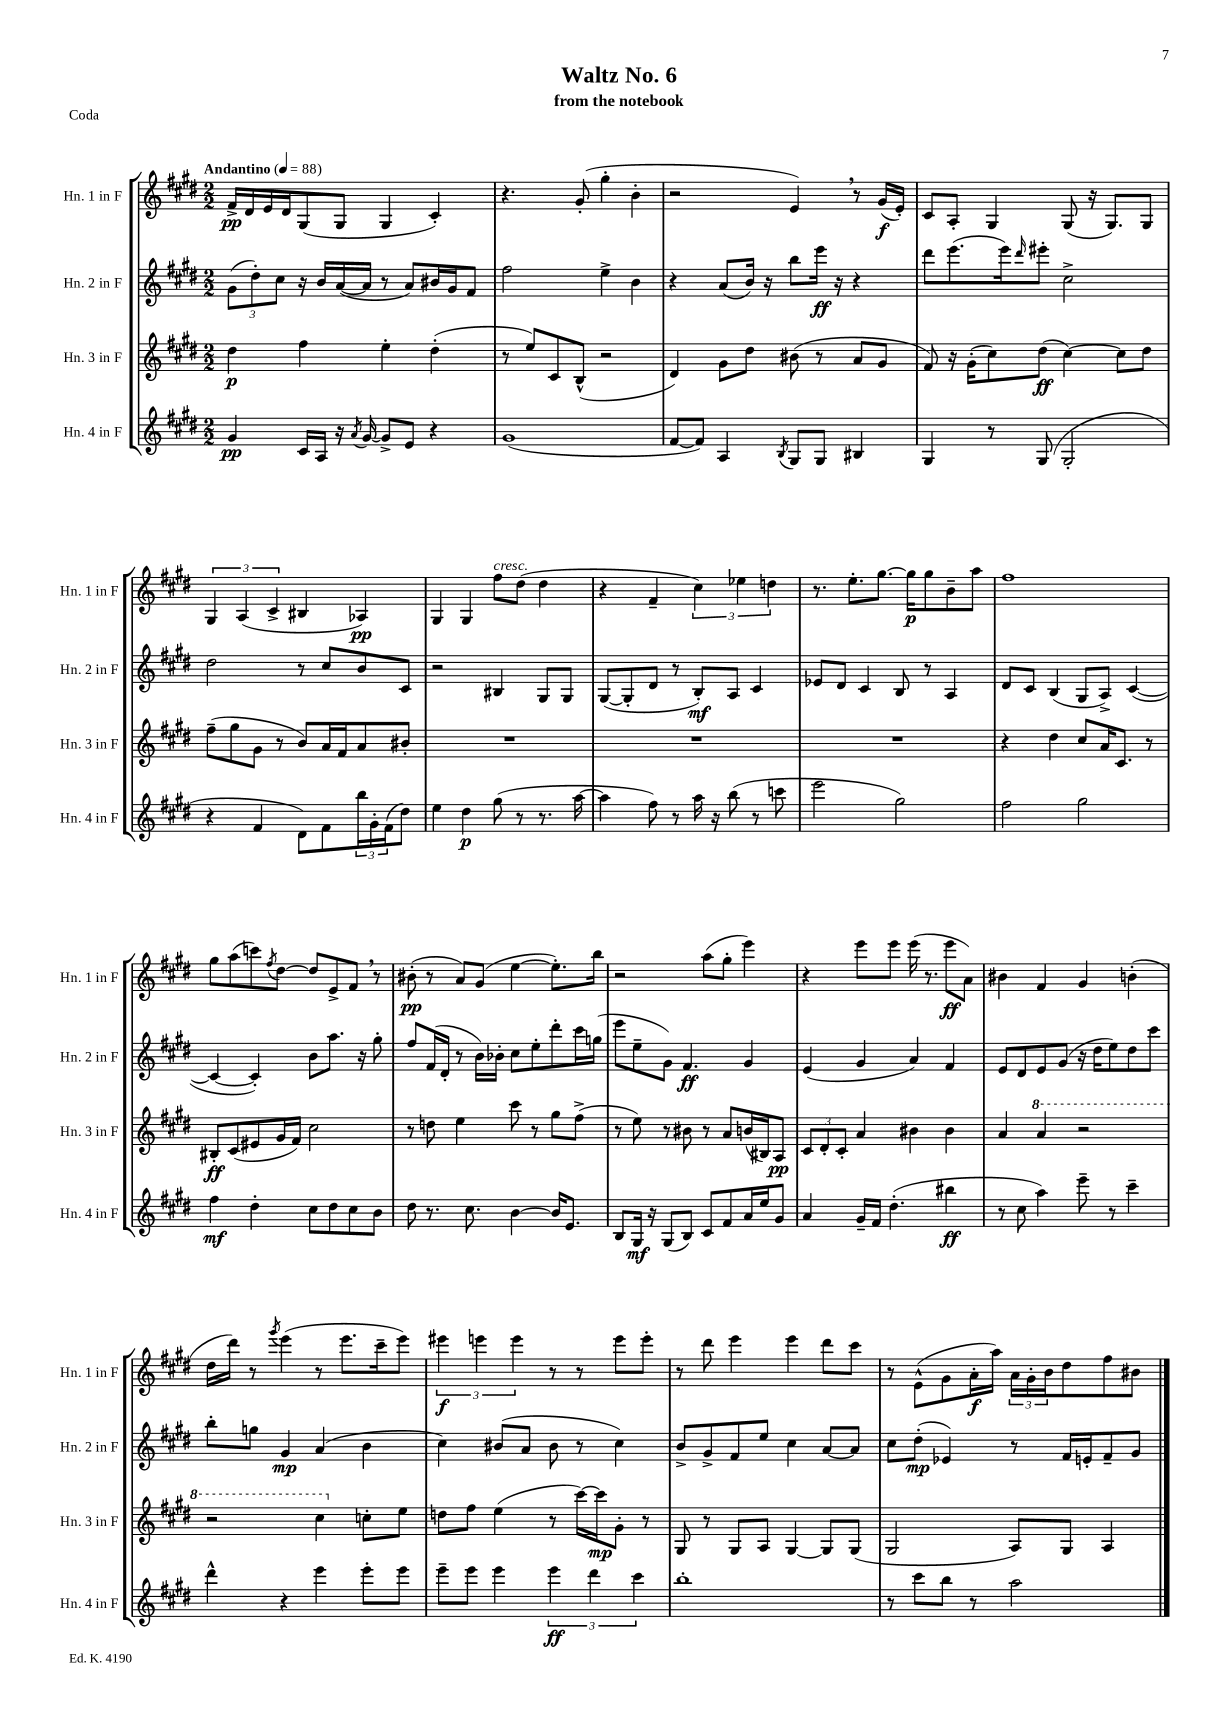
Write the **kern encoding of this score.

**kern	**dynam	**kern	**dynam	**kern	**dynam	**kern	**dynam
*part4	*part4	*part3	*part3	*part2	*part2	*part1	*part1
*staff4	*staff4	*staff3	*staff3	*staff2	*staff2	*staff1	*staff1
*I"Hn. 4 in F	*	*I"Hn. 3 in F	*	*I"Hn. 2 in F	*	*I"Hn. 1 in F	*
*I'Hn. 4 in F	*	*I'Hn. 3 in F	*	*I'Hn. 2 in F	*	*I'Hn. 1 in F	*
*clefG2	*	*clefG2	*	*clefG2	*	*clefG2	*
*k[f#c#g#d#]	*	*k[f#c#g#d#]	*	*k[f#c#g#d#]	*	*k[f#c#g#d#]	*
*M2/2	*	*M2/2	*	*M2/2	*	*M2/2	*
*MM88	*	*MM88	*	*MM88	*	*MM88	*
=1	=1	=1	=1	=1	=1	=1	=1
!	!	!	!	!	!	!LO:TX:a:B:t=Andantino	!
4g#/	pp	4dd#\	p	(12g#\L	.	16f#^/LL	pp
.	.	.	.	.	.	16d#/	.
.	.	.	.	12dd#'\)	.	.	.
.	.	.	.	.	.	16e/	.
.	.	.	.	12cc#\J	.	.	.
.	.	.	.	.	.	16d#/J	.
16c#/LL	.	4ff#\	.	16r	.	(8G#/	.
16A/JJ	.	.	.	16b/LL	.	.	.
16r	.	.	.	([16a/	.	8G#/J	.
8qa/	.	.	.	.	.	.	.
[16g#/	.	.	.	16a/JJ]	.	.	.
8g#^/L]	.	4ee'\	.	8r	.	4G#/	.
8e/J	.	.	.	8a/L)	.	.	.
4r	.	(4dd#'\	.	16b#X/L	.	4c#'/)	.
.	.	.	.	16g#/J	.	.	.
.	.	.	.	8f#/J	.	.	.
=2	=2	=2	=2	=2	=2	=2	=2
(1g#	.	8r	.	2ff#\	.	4.r	.
.	.	8ee/L)	.	.	.	.	.
.	.	8c#/	.	.	.	.	.
.	.	(8B^^/J	.	.	.	(8g#'/	.
.	.	2r	.	4ee^\	.	4gg#'\	.
.	.	.	.	4b\	.	4b'\	.
=3	=3	=3	=3	=3	=3	=3	=3
[8f#/L	.	4d#/)	.	4r	.	2r	.
8f#/J])	.	.	.	.	.	.	.
4A/	.	8g#\L	.	(8a/L	.	.	.
.	.	8dd#\J	.	16b/Jk)	.	.	.
.	.	.	.	16r	.	.	.
8qB/	.	.	.	.	.	.	.
8G#/L	.	(8b#X\	.	8bb\L	.	4e,/)	.
8G#/J	.	8r	.	16eee\Jk	ff	.	.
.	.	.	.	16r	.	.	.
4B#X/	.	8a/L	.	4r	.	8r	.
.	.	8g#/J	.	.	.	(16g#/LL	f
.	.	.	.	.	.	16e'/JJ)	.
=4	=4	=4	=4	=4	=4	=4	=4
4G#/	.	8f#/)	.	8ddd#\L	.	8c#/L	.
.	.	16r	.	(8.eee\	.	8A'/J	.
.	.	(16g#'\KL	.	.	.	.	.
8r	.	8cc#\)	.	.	.	4G#/	.
.	.	.	.	16eee\k)	.	.	.
.	.	.	.	16qqddd#/	.	.	.
(8G#/	.	(8dd#\J	ff	8eee#X'\J	.	.	.
2G#'/	.	[4cc#\)	.	2cc#^\	.	(8G#/	.
.	.	.	.	.	.	16r	.
.	.	.	.	.	.	8.G#/L)	.
.	.	8cc#\L]	.	.	.	.	.
.	.	8dd#\J	.	.	.	8G#/J	.
!!LO:LB:g=z
=5	=5	=5	=5	=5	=5	=5	=5
4r	.	(8ff#~\L	.	2dd#\	.	6G#/	.
.	.	8gg#\	.	.	.	.	.
.	.	.	.	.	.	(6A/	.
4f#/	.	8g#\J	.	.	.	.	.
.	.	.	.	.	.	6c#^/	.
.	.	8r	.	.	.	.	.
8d#\L)	.	8b/L)	.	8r	.	4B#X/	.
8f#\	.	16a/L	.	8cc#/L	.	.	.
.	.	16f#/J	.	.	.	.	.
24bb\L	.	8a/	.	8b/	.	4A-X/)	pp
24g#'\	.	.	.	.	.	.	.
(24f#\J	.	.	.	.	.	.	.
8dd#\J)	.	8b#X'/J	.	8c#/J	.	.	.
=6	=6	=6	=6	=6	=6	=6	=6
4ee\	.	1r	.	2r	.	4G#/	.
4dd#\	p	.	.	.	.	4G#/	.
!	!	!	!	!	!	!LO:TX:a:i:t=cresc.	!
(8gg#\	.	.	.	4B#X/	.	8ff#\L	.
8r	.	.	.	.	.	(8dd#\J	.
8.r	.	.	.	8G#/L	.	4dd#\	.
.	.	.	.	8G#/J	.	.	.
[16aa\	.	.	.	.	.	.	.
=7	=7	=7	=7	=7	=7	=7	=7
4aa\]	.	1r	.	([8G#/L	.	4r	.
.	.	.	.	8G#'/]	.	.	.
8ff#\)	.	.	.	8d#/J	.	4f#~/	.
8r	.	.	.	8r	.	.	.
16aa\	.	.	.	8B'/L)	mf	6cc#\)	.
16r	.	.	.	.	.	.	.
(8bb\	.	.	.	8A/J	.	.	.
.	.	.	.	.	.	6ee-X\	.
8r	.	.	.	4c#/	.	.	.
.	.	.	.	.	.	6ddn\	.
8cccn\	.	.	.	.	.	.	.
=8	=8	=8	=8	=8	=8	=8	=8
2eee\	.	1r	.	8e-X/L	.	8.r	.
.	.	.	.	8d#/J	.	.	.
.	.	.	.	.	.	8.ee'\L	.
.	.	.	.	4c#/	.	.	.
.	.	.	.	.	.	[8.gg#\J	.
2gg#\)	.	.	.	8B/	.	.	.
.	.	.	.	.	.	16gg#\KL]	p
.	.	.	.	8r	.	8gg#\	.
.	.	.	.	4A/	.	8b~\	.
.	.	.	.	.	.	8aa\J	.
=9	=9	=9	=9	=9	=9	=9	=9
2ff#\	.	4r	.	8d#/L	.	1ff#	.
.	.	.	.	8c#/J	.	.	.
.	.	4dd#\	.	(4B/	.	.	.
2gg#\	.	8cc#/L	.	8G#/L	.	.	.
.	.	16a/K	.	8A^/J)	.	.	.
.	.	8.c#/J	.	.	.	.	.
.	.	.	.	([4c#/	.	.	.
.	.	8r	.	.	.	.	.
!!LO:LB:g=z
=10	=10	=10	=10	=10	=10	=10	=10
4ff#\	mf	8B#X'/L	ff	4c#/_	.	8gg#\L	.
.	.	(8c#/	.	.	.	(8aa\	.
4dd#'\	.	8e#X/	.	4c#'/])	.	8cccn\)	.
.	.	.	.	.	.	8qff#/	.
.	.	16g#/L	.	.	.	[8dd#\J	.
.	.	16f#/JJ)	.	.	.	.	.
8cc#\L	.	2cc#\	.	8b\L	.	8dd#/L]	.
8dd#\	.	.	.	8.aa\J	.	8e^/	.
8cc#\	.	.	.	.	.	8f#,/J	.
.	.	.	.	16r	.	.	.
8b\J	.	.	.	8gg#'\	.	8r	.
=11	=11	=11	=11	=11	=11	=11	=11
8dd#\	.	8r	.	8ff#/L	.	(8b#X'\	pp
8.r	.	8ddn\	.	(16f#/L	.	8r	.
.	.	.	.	16d#'/JJ	.	.	.
.	.	4ee\	.	8r	.	8a/L)	.
8.cc#\	.	.	.	.	.	.	.
.	.	.	.	16b\LL)	.	(8g#/J	.
.	.	.	.	16b-X'\JJ	.	.	.
[4b\	.	8ccc#\	.	8cc#\L	.	[4ee\	.
.	.	8r	.	8ee'\	.	.	.
16b/KL]	.	8gg#\L	.	8ddd#'\	.	8.ee'\L])	.
8.e/J	.	.	.	.	.	.	.
.	.	(8ff#^\J	.	16ccc#\L	.	.	.
.	.	.	.	(16ggn\JJ	.	16bb\Jk	.
=12	=12	=12	=12	=12	=12	=12	=12
8B/L	.	8r	.	8eee\L	.	2r	.
16G#/Jk	mf	8ee\)	.	8ee~\	.	.	.
16r	.	.	.	.	.	.	.
(8G#/L	.	8r	.	8g#\J)	.	.	.
8B/J)	.	8b#X\	.	4.f#/	ff	.	.
8c#/L	.	8r	.	.	.	(8aa\L	.
8f#/	.	8a/L	.	.	.	8gg#'\J	.
16a/L	.	(16bn/L	.	4g#/	.	4eee\)	.
16ee/J	.	16B#X/J)	.	.	.	.	.
8g#/J	.	8A/J	pp	.	.	.	.
=13	=13	=13	=13	=13	=13	=13	=13
4a/	.	12c#/L	.	(4e/	.	4r	.
.	.	12d#'/	.	.	.	.	.
.	.	12c#'/J	.	.	.	.	.
16g#~/LL	.	4a/	.	4g#/	.	8eee\L	.
16f#/JJ	.	.	.	.	.	.	.
(4.dd#'\	.	.	.	.	.	8eee\J	.
.	.	4b#X\	.	4a/)	.	(16eee\	.
.	.	.	.	.	.	8.r	.
4bb#X\	ff	4b#\	.	4f#/	.	8eee\L	ff
.	.	.	.	.	.	8a\J)	.
=14	=14	=14	=14	=14	=14	=14	=14
8r	.	4a/	.	8e/L	.	4b#X\	.
8cc#\	.	.	.	8d#/	.	.	.
*	*	*8va	*	*	*	*	*
4aa\)	.	4aa/	.	8e/	.	4f#/	.
.	.	.	.	(8g#/J	.	.	.
8eee~\	.	2r	.	16r	.	4g#/	.
.	.	.	.	16dd#\KL	.	.	.
8r	.	.	.	8ee\)	.	.	.
4ccc#~\	.	.	.	8dd#\	.	(4bn'\	.
.	.	.	.	8ccc#\J	.	.	.
!!LO:LB:g=z
=15	=15	=15	=15	=15	=15	=15	=15
4ddd#^^\	.	2r	.	8bb'\L	.	16dd#\LL	.
.	.	.	.	.	.	16ddd#\JJ)	.
.	.	.	.	8ggn\J	.	8r	.
.	.	.	.	.	.	8qggg#/	.
4r	.	.	.	4g#/	mp	(4eee\	.
4eee\	.	4ccc#\	.	(4a/	.	8r	.
.	.	.	.	.	.	8.eee\L	.
*	*	*X8va	*	*	*	*	*
8eee'\L	.	8ccn'\L	.	4b\	.	.	.
.	.	.	.	.	.	16ccc#~\k	.
8eee\J	.	8ee\J	.	.	.	8eee\J)	.
=16	=16	=16	=16	=16	=16	=16	=16
8eee~\L	.	8ddn\L	.	4cc#\)	.	6eee#X\	f
8eee\J	.	8ff#\J	.	.	.	.	.
.	.	.	.	.	.	6eeen\	.
4eee\	.	(4ee\	.	(8b#X/L	.	.	.
.	.	.	.	.	.	6eee\	.
.	.	.	.	8a/J	.	.	.
6eee\	ff	8r	.	8b#\	.	8r	.
.	.	[16ccc#\LL)	.	8r	.	8r	.
6ddd#\	.	.	.	.	.	.	.
.	.	16ccc#\J]	mp	.	.	.	.
.	.	8g#'\J	.	4cc#\)	.	8eee\L	.
6ccc#\	.	.	.	.	.	.	.
.	.	8r	.	.	.	8eee'\J	.
=17	=17	=17	=17	=17	=17	=17	=17
1bb'	.	8G#/	.	8b^/L	.	8r	.
.	.	8r	.	8g#^/	.	8ddd#\	.
.	.	8G#/L	.	8f#/	.	4eee\	.
.	.	8A/J	.	8ee/J	.	.	.
.	.	[4G#/	.	4cc#\	.	4eee\	.
.	.	8G#/L]	.	[8a/L	.	8ddd#\L	.
.	.	(8G#/J	.	8a/J]	.	8ccc#\J	.
=18	=18	=18	=18	=18	=18	=18	=18
8r	.	2G#/	.	8cc#\L	.	8r	.
8ccc#\L	.	.	.	(8dd#'\J	mp	(8e^^\L	.
8bb\J	.	.	.	4e-X/)	.	8g#\	.
8r	.	.	.	.	.	16a'\L	f
.	.	.	.	.	.	16aa\JJ)	.
2aa\	.	8A/L)	.	8r	.	24a\LL	.
.	.	.	.	.	.	24g#'\	.
.	.	.	.	.	.	24b\J	.
.	.	8G#/J	.	16f#/LL	.	8dd#\	.
.	.	.	.	16en'/J	.	.	.
.	.	4A/	.	8f#~/	.	8ff#\	.
.	.	.	.	8g#/J	.	8b#X\J	.
==	==	==	==	==	==	==	==
*-	*-	*-	*-	*-	*-	*-	*-
